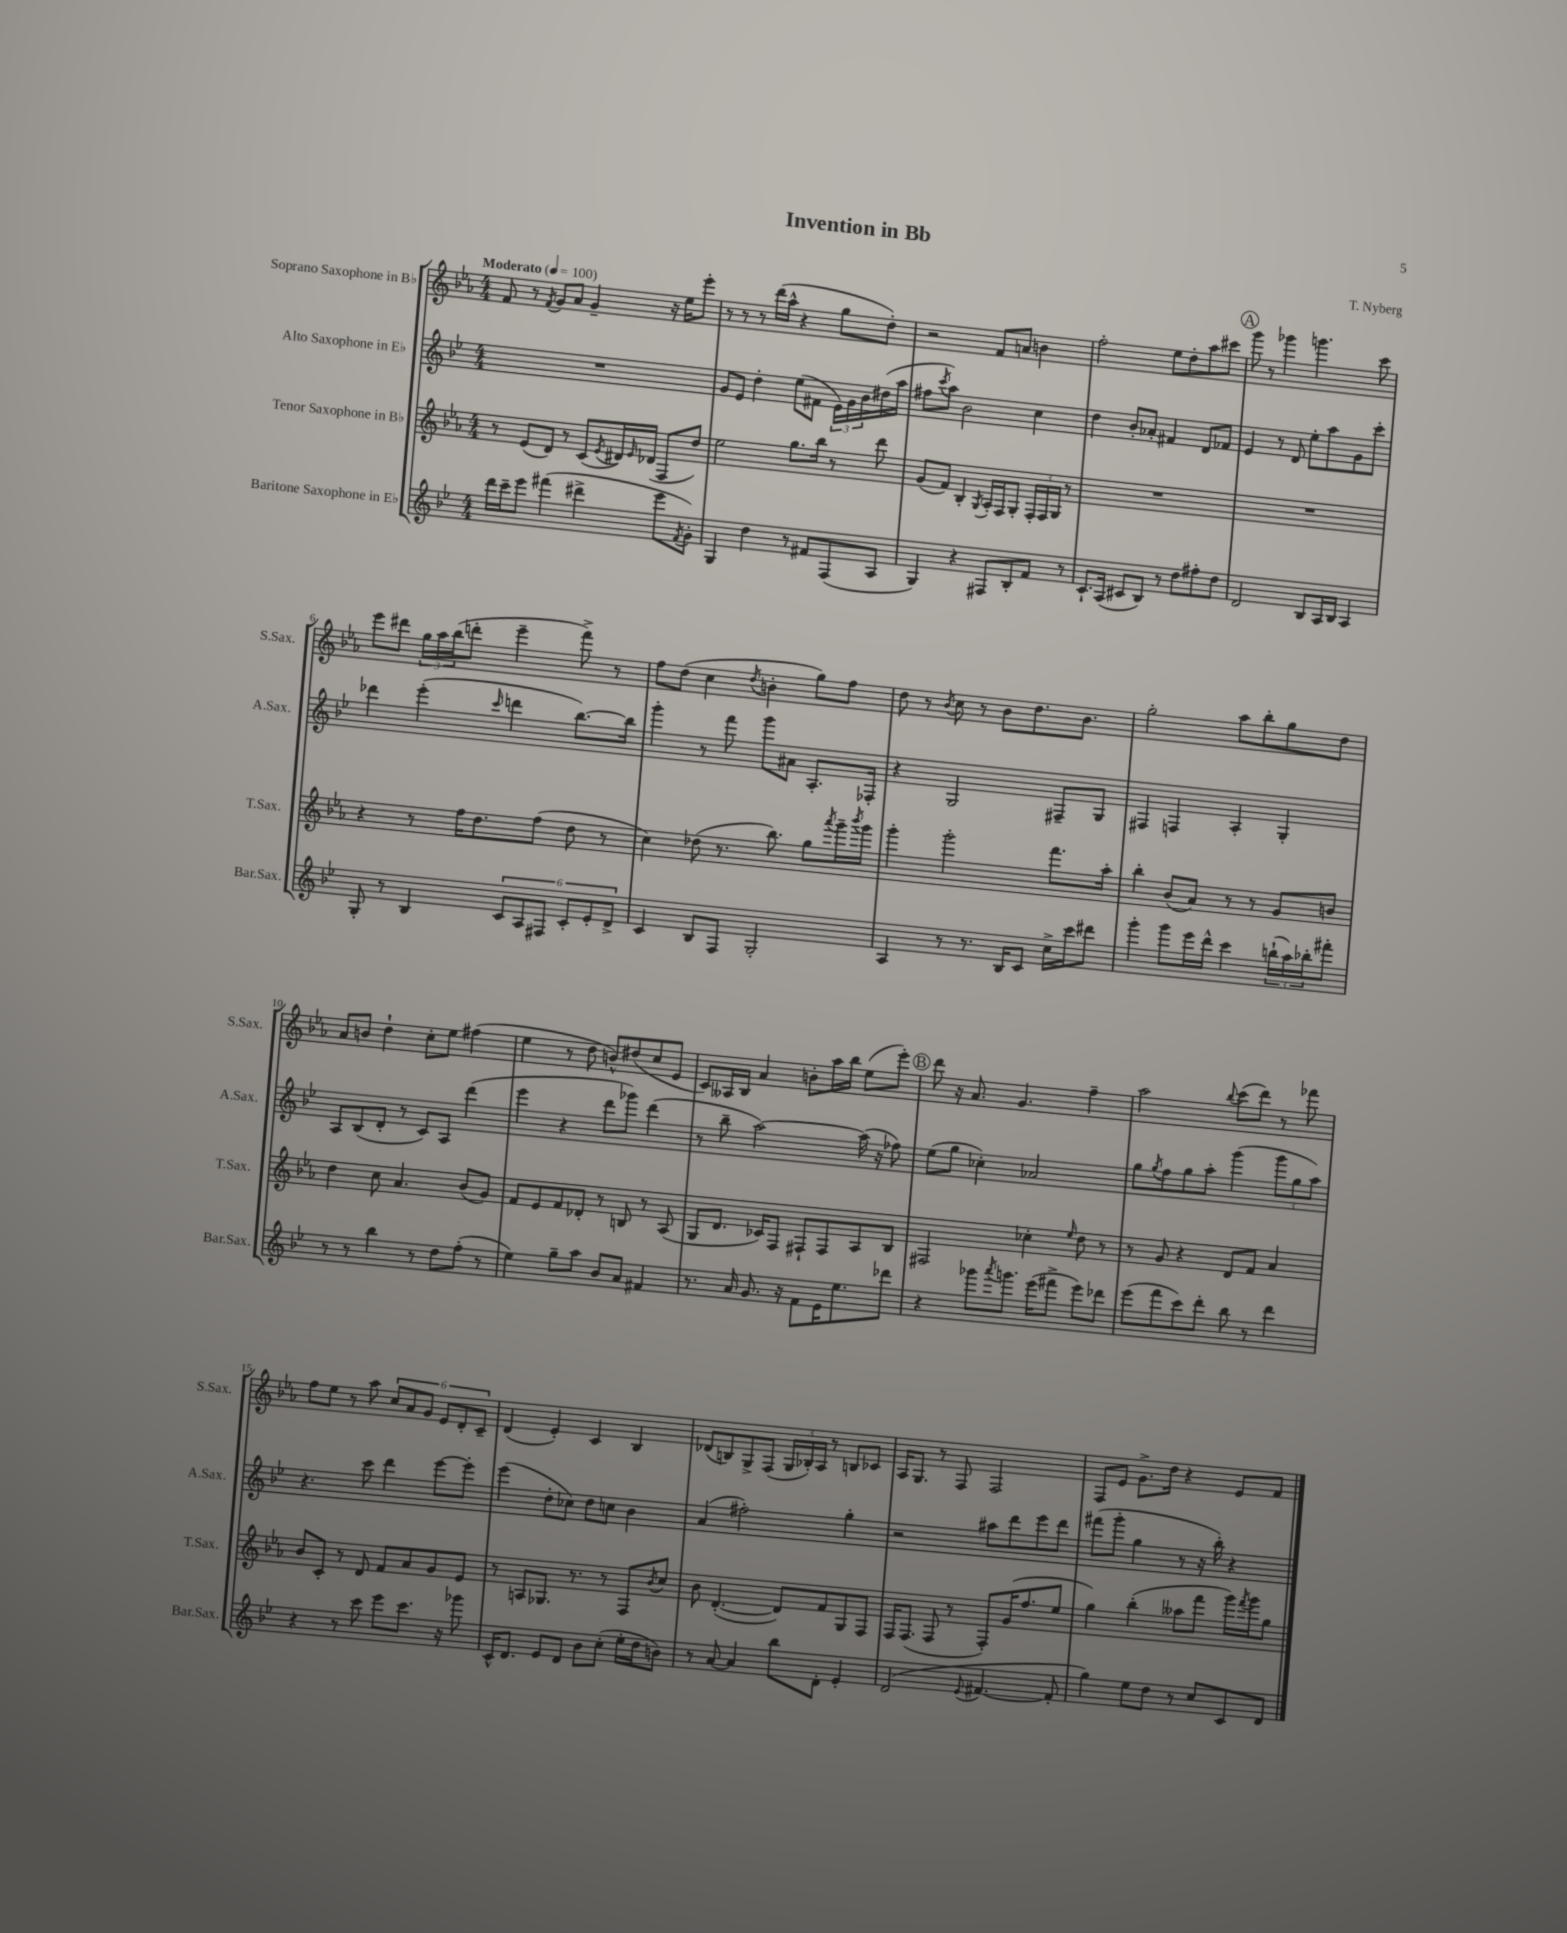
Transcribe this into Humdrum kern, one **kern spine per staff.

**kern	**kern	**kern	**kern
*staff4	*staff3	*staff2	*staff1
*clefG2	*clefG2	*clefG2	*clefG2
*k[b-e-]	*k[b-e-a-]	*k[b-e-]	*k[b-e-a-]
*M4/4	*M4/4	*M4/4	*M4/4
*MM100	*MM100	*MM100	*MM100
16ddd	8r	1r	8f
16ccc~	.	.	.
8eee-	(8e-	.	8r
.	.	.	8qf
(4fff#	8d)	.	8g
.	8r	.	8a-
4ddd#^	(8c	.	4g~
.	8qe-	.	.
.	16d#)	.	.
.	16qqe-	.	.
.	(16d-	.	.
8eee-	8F	.	16r
.	.	.	16ee-
8qf	.	.	.
8g')	8dd)	.	8eee-'
=	=	=	=
4G	2ee-	8g	8r
.	.	8e-	8r
4dd	.	4dd'	8r
.	.	.	(16ddd
.	.	.	16aa-^^
8r	8.gg	(8ee-	4r
8f#	.	8f#	.
.	16bb-	.	.
(8F	8r	24e-)	8gg
.	.	24g	.
.	.	24b-	.
8A	8ddd	(16dd#	8dd')
.	.	16aa	.
=	=	=	=
4G)	(8g	8ff#	2r
.	.	8qccc	.
.	8f)	8aa)	.
4r	4B-'	2b-	.
.	8qG	.	.
8F#	16A-'	.	8f
.	16F	.	.
8B-'	8G'	.	8a
8f	24F'	4cc	4b
.	24F	.	.
.	24G	.	.
8r	8r	.	.
=	=	=	=
8.c`	1r	4dd	2ff'
(16A	.	.	.
8c#	.	8b-'	.
8B-)	.	8a-'	.
8r	.	4f#	8ee-
8dd	.	.	8dd'
8ff#'	.	8d	8aa-
8dd	.	8f-	8ccc#
=	=	=	=
2d	1r	4e-	8ggg
.	.	.	8r
.	.	8r	4ggg-
.	.	8d	.
8B-	.	8ee-'	4.ggg
16A	.	8aa	.
16B-	.	.	.
4A	.	8g	.
.	.	8ccc'	8ccc
=	=	=	=
8G'	4r	4ddd-	8eee-
8r	.	.	8ddd#
4B-	8r	(4eee-'	24gg
.	.	.	24aa-
.	.	.	(24bb-
.	16ff	.	8ddd'
.	8.dd	.	.
.	.	16qqccc	.
12c	.	4ddd	4eee-~
12A	.	.	.
.	(8ff	.	.
12F#	.	.	.
12c'	8dd	[8.bb-)	8fff^)
12e-'	.	.	.
.	8r	.	8r
12d^	.	.	.
.	.	16bb-]	.
=	=	=	=
4c	4cc)	4ggg'	8ff
.	.	.	(8dd
8B-	(8dd-	8r	4cc
8F	8.r	8fff	.
.	.	.	8qdd
2G'	.	8ggg	4b'
.	8.bb-)	.	.
.	.	8a#	.
.	8gg	8.A'	8gg)
.	8qaaa-	.	.
.	16ggg~	.	8ff
.	8qbbb-	.	.
.	16ggg	16F-'	.
=	=	=	=
4A	4ggg'	4r	8dd
.	.	.	8r
.	.	.	8qb-
8r	2ggg'	2G	8cc
8.r	.	.	8r
.	.	.	8b-
16B-	.	.	.
8c	.	.	8.dd
16cc^	8.fff	8F#~	.
16ccc	.	.	8.b-
8ddd#	.	8G	.
.	16aa-'	.	.
=	=	=	=
4ggg'	4bb-'	4F#	2gg'
8ggg	(8b-	4F	.
16eee-	8a-)	.	.
16ddd^^	.	.	.
4ccc	8r	4A'	8aa-
.	8r	.	8bb-'
(24bb`	8g	4G'	8gg
24aa)	.	.	.
24bb-'	.	.	.
8fff#'	8b	.	8dd
=	=	=	=
8r	4dd	8A	8a-
8r	.	(8B-	8b
4bb-	8cc	8d'	4dd`
.	4.a-	8r	.
8r	.	8c)	8cc'
8dd	.	8A	8ee-
(8ff'	(8b-	(4ddd	(4ff#
8r	8g)	.	.
=	=	=	=
4ee-)	8f	4eee-	4ee-
.	8e-	.	.
8gg~	8f	4r	8r
8aa	8d-'	.	8dd
8b-	8r	8ddd	8b^^)
8a	8B	8ggg-)	(8dd#
4f#	8r	(4ddd	8cc
.	(8A-	.	8e-
=	=	=	=
8.r	8G	8r	8c)
.	8.d	8bb-~	16A--
16a	.	.	16B-
8.g	.	[2aa)	4a-
.	16c-)	.	.
.	8F	.	.
16r	.	.	.
8f	8F#`	.	8b'
16e-	8F#	.	16aa-
8.ee-	.	.	16bb-
.	8A-	(16aa]	(8ee-
.	.	16r	.
8ddd-	8B-	8ff-)	8eee-')
=	=	=	=
4r	2F#	(8ee-	8ddd
.	.	8gg	16r
.	.	.	8.a-
8ggg-	.	4cc-')	.
8qaaa	.	.	.
8.ggg	.	.	4.g
.	4cc-'	2a-	.
(16eee-	.	.	.
8fff#^	.	.	.
.	16qqee-	.	.
8eee-)	8dd	.	4ff~
8ddd-	8r	.	.
=	=	=	=
(8eee-	8r	8gg	2aa-
.	.	8qgg	.
8fff	8g	8ff	.
8ccc)	4r	8gg	.
8ddd'	.	8aa'	.
.	.	.	8qqbb-
8bb-	8d	(4ggg	(8ccc
8r	8f	.	8ddd)
4ddd	4a-	12ggg	8r
.	.	12gg	.
.	.	.	8fff-
.	.	12aa)	.
=	=	=	=
4r	8b-	4.r	8ff
.	8c'	.	8ee-
8r	8r	.	8r
8ccc	8d	8ccc	8aa-
8eee-	8f	4ddd	12cc
.	.	.	12a-
8.ccc	8a-	.	.
.	.	.	12g
.	8g	[8eee-	12e-
16r	.	.	.
.	.	.	12d'
8ggg-	8e-	8eee-']	.
.	.	.	12c~
=	=	=	=
16c^^	8r	(4eee-	(4d
8.d	.	.	.
.	8A	.	.
8e-	8.G-	8dd'	4e-')
8d	.	8cc-)	.
.	8.r	.	.
8b-	.	8dd	4c
(8cc'	8r	8cc	.
16ee-'	8F	4b-	4B-
16dd	.	.	.
.	8qb-	.	.
8b)	8cc	.	.
=	=	=	=
8r	8b-	(4a	(8d-
[8a	([4.d'	.	8B)
4a]	.	2ff#')	8G^
.	.	.	(8F
8bb-	8d])	.	24G
.	.	.	24B-')
.	.	.	24A-
8d'	8f	.	8r
4e-'	8G	4gg'	8B
.	8F	.	8c-
=	=	=	=
(2d	16F	2r	16A-
.	(8.F	.	8.G
.	8F	.	8r
.	8r	.	8F
8qqe-	.	.	.
[4.f#	8F')	8aa#	2F
.	(16g	8ddd	.
.	8.ff	.	.
.	.	8eee-	.
8f#']	8ee-	8ddd	.
=	=	=	=
4gg)	4gg)	(8fff#	8F
.	.	8ggg'	8e-
8ee-	(4bb-'	4gg	8.g^
8dd	.	.	.
.	.	.	16dd
8r	8aa--	8r	4r
8cc	8fff	16r	.
.	.	16bb-')	.
8c	16ggg)	4r	8e-
.	8qfff	.	.
.	16ggg	.	.
8d	8gg	.	8f
==	==	==	==
*-	*-	*-	*-
